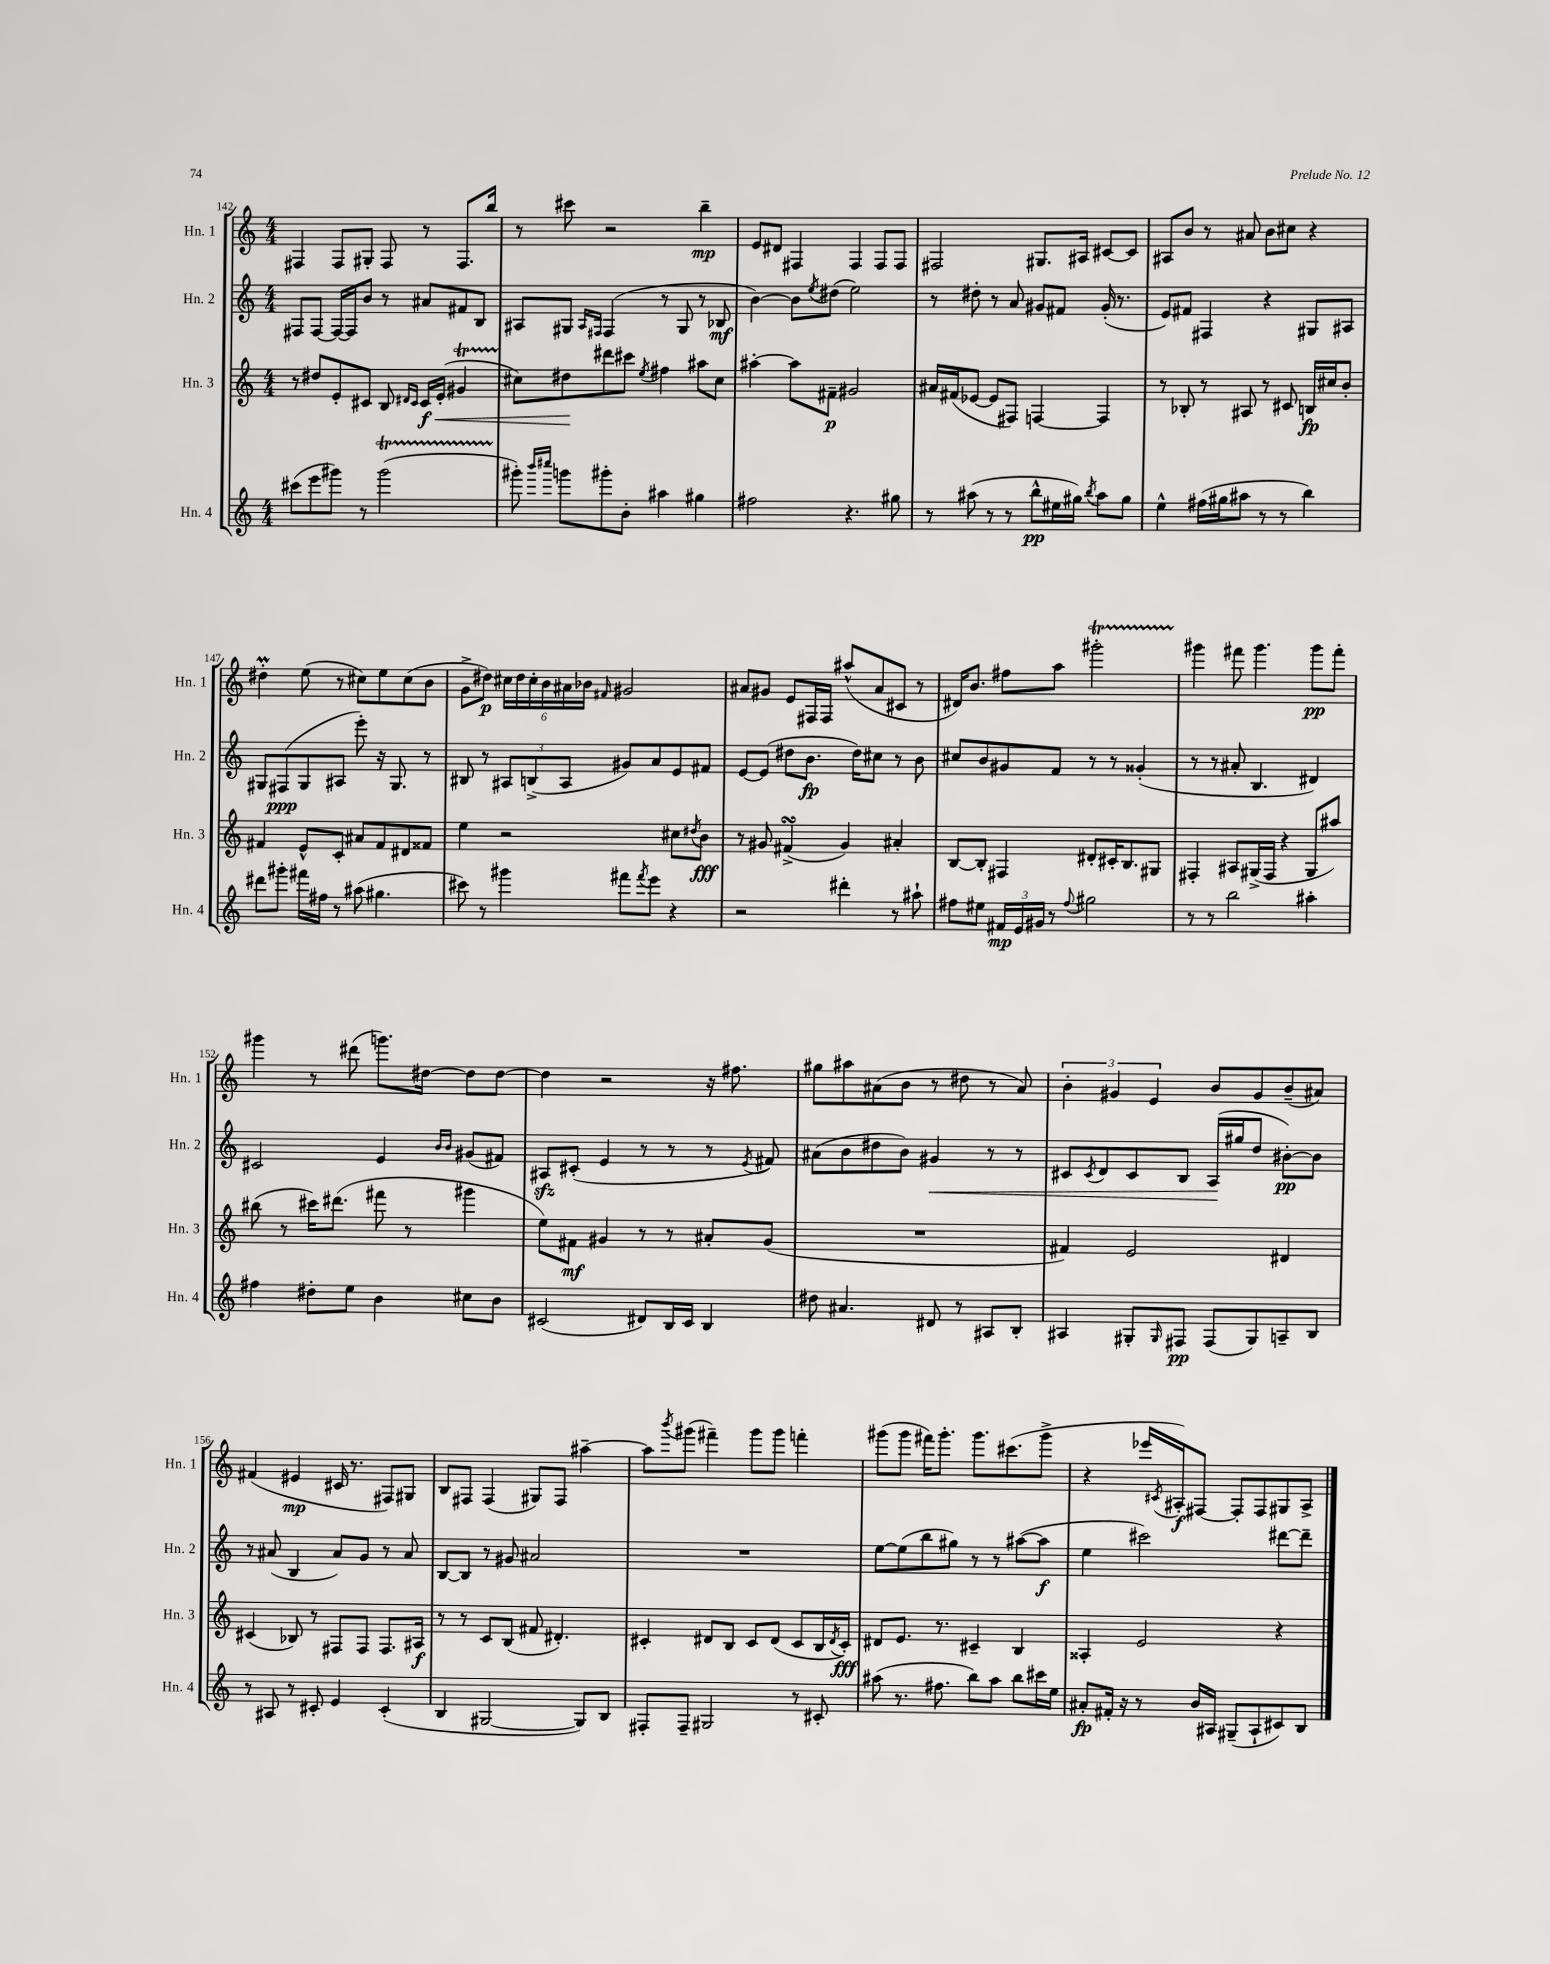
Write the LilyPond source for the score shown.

<<
\new StaffGroup <<
\new Staff = "s0" \with { instrumentName = "Hn. 1" shortInstrumentName = "Hn. 1" } {
    \clef treble \key c \major \numericTimeSignature \time 4/4
    fis4 fis8 gis8-. fis8 r8 fis8. b''16 |
    r8 cis'''8 r2 b''4--\mp |
    e'8 dis'8 fis4 fis4 fis8 fis8 |
    fis2 gis8. ais16 cis'8~ cis'8 |
    ais8 b'8 r8 ais'8 b'8 cis''8 r4 |
    dis''4-.\prall e''8( r8 cis''8) e''8 cis''8( b'8 |
    g'8-> dis''8\p) \tuplet 6/4 { cis''16 dis''16 cis''16-. b'16 ais'16 bes'16 } \grace { fis'16 } gis'2 |
    ais'8 gis'8 e'8 fis16 fis16 ais''8-^( ais'8 cis'8 r8 |
    dis'16) b'8. fis''8 a''8 gis'''2-.\startTrillSpan |
    gis'''4\stopTrillSpan fis'''8 gis'''4. gis'''8\pp fis'''8-. |
    gis'''4 r8 dis'''8( g'''8.) dis''16~ dis''8 dis''8~ |
    dis''4 r2 r16 fis''8. |
    gis''8 ais''8 ais'8( b'8 r8 dis''8 r8 ais'8) |
    \tuplet 3/2 { b'4-. gis'4 e'4 } b'8 gis'8 b'8--( ais'8) |
    fis'4( eis'4\mp cis'16 r8. fis8) gis8 |
    b8 fis8 fis4( gis8) fis8 ais''4~-- |
    ais''8 \acciaccatura { b'''8 } gis'''8( fis'''4--) gis'''8 gis'''8 f'''4-. |
    gis'''8( gis'''8 fis'''16) gis'''8.-. gis'''8. cis'''8.( gis'''8-> |
    r4 ees'''16 \acciaccatura { cis'8 } ais16-.\f) fis8~ fis8-. fis8 gis8 ais8-> \bar "|." |
}
\new Staff = "s1" \with { instrumentName = "Hn. 2" shortInstrumentName = "Hn. 2" } {
    \clef treble \key c \major \numericTimeSignature \time 4/4
    fis8 fis8~ fis16~ fis16 b'8 r8 ais'8 fis'8 b8 |
    ais8 gis8 \grace { ais16 fis16 } fis4( r8 gis8 r8 bes8\mf |
    b'4~) b'8 \acciaccatura { e''8 } dis''8( e''2) |
    r8 dis''8-. r8 a'8 gis'8 fis'8 gis'16-.( r8. |
    e'8) fis'8 fis4 r4 gis8 ais8 |
    gis8 fis8\ppp( gis8 ais8 e'''8-.) r16 gis8. r8 |
    bis8 r8 \tuplet 3/2 { ais8 b8->( ais8 } gis'8) a'8 e'8 fis'8 |
    e'8~ e'8( dis''8 b'8.\fp dis''16) cis''8 r8 b'8 |
    cis''8 b'8 gis'8 f'8 r8 r8 gisis'4-.( |
    r8 r8 ais'8-. b4. dis'4) |
    cis'2 e'4 \grace { b'16 b'16 } gis'8( fis'8) |
    ais8\sfz cis'8-.( e'4 r8 r8 r8 \acciaccatura { e'8 } fis'8) |
    ais'8( b'8 dis''8 b'8) gis'4\< r8 r8 |
    cis'8 \acciaccatura { cis'8 } d'8 cis'8 b8 a16\!( gis''16 d''8 bis'8~-.\pp) bis'8 |
    r8 ais'8( b4 ais'8) g'8 r8 ais'8 |
    b8~ b8 r8 gis'8 ais'2 |
    R1 |
    e''8~ e''8( b''8 gis''8) r8 r8 ais''8~( ais''8\f |
    e''4 cis'''2) dis'''8~ dis'''8-- \bar "|." |
}
\new Staff = "s2" \with { instrumentName = "Hn. 3" shortInstrumentName = "Hn. 3" } {
    \clef treble \key c \major \numericTimeSignature \time 4/4
    r8 dis''8 e'8-. cis'8 b8 \grace { dis'16 cis'16 } cis'16\f\< e'16-.( gis'4\startTrillSpan |
    cis''8\stopTrillSpan) dis''8\! dis'''8 cis'''8 \acciaccatura { e''8 } fis''4 ais''8 cis''8 |
    ais''4~-. ais''8 fis'8--\p gis'2 |
    ais'16 fis'16( ees'8~ ees'8 fis8) f4~ f4 |
    r8 bes8-. r8 ais8 r8 cis'8 b16\fp cis''16 b'8-. |
    fis'4 e'8-^ c'8-. ais'8 fis'8 dis'8 fisis'8 |
    e''4 r2 cis''8 \acciaccatura { dis''8 } b'8\fff |
    r8 gis'8 fis'4->\turn( gis'4) ais'4-. |
    b8~ b8-. fis4 dis'8-. cis'16-. b8. gis8 |
    fis4-. ais8 gis16->( fis16 r4 gis8 ais''8) |
    bis''8( r8 cis'''16) dis'''8.( fis'''8 r8 gis'''4 |
    e''8) fis'8\mf gis'4 r8 r8 ais'8-. gis'8( |
    R1 |
    fis'4) e'2 dis'4 |
    cis'4( bes8) r8 fis8 fis8 fis8. ais16\f |
    r8 r8 c'8 b8( fis'8 dis'4.-.) |
    cis'4-. dis'8 b8 cis'8 dis'8( cis'8 b16 \acciaccatura { dis'8 } cis'16-.\fff) |
    dis'8 e'8. r8. cis'4-- b4 |
    aisis4-. e'2 r4 \bar "|." |
}
\new Staff = "s3" \with { instrumentName = "Hn. 4" shortInstrumentName = "Hn. 4" } {
    \clef treble \key c \major \numericTimeSignature \time 4/4
    cis'''8( e'''8 gis'''8) r8 gis'''2\startTrillSpan( |
    gis'''8-.\stopTrillSpan) \grace { b'''16 cis''''16 } g'''8 gis'''8-. b'8-. ais''4 gis''4 |
    fis''2 r4. gis''8 |
    r8 ais''8( r8 r8 b''8-^\pp eis''16 gis''16) \acciaccatura { b''8 } ais''8 gis''8 |
    e''4-^ fis''16( gis''16 ais''8 r8 r8 b''4) |
    dis'''8 gis'''8-. fis'''16 fis''16 r8 ais''8( gis''4. |
    cis'''8) r8 gis'''4 fis'''8 \acciaccatura { fis'''8 } e'''8 r4 |
    r2 dis'''4-. r8 ais''8-! |
    fis''8 eis''8 \tuplet 3/2 { fis'16\mp e'16 gis'16 } r8 \appoggiatura { fis''8 } gis''2 |
    r8 r8 b''2 ais''4-. |
    fis''4 dis''8-. e''8 b'4 cis''8 b'8 |
    cis'2( dis'8) b16 cis'16 b4 |
    dis''8 ais'4. dis'8 r8 ais8 b8-. |
    ais4 gis8-. \grace { gis16 } fis8\pp fis8( gis8) a8-- b8 |
    r8 ais8 r8 cis'8-. e'4 cis'4-.( |
    b4 gis2~ gis8) b8 |
    fis8-. fis8-- gis2 r8 cis'8-. |
    ais''8( r8. fis''8. b''8) ais''8 b''8 cis'''16 e''16 |
    ais'8-.\fp fis'16-. r16 r8 b'16 ais16 gis8--( ais8-! cis'8) b8 \bar "|." |
}
>>
>>
\layout { \context { \Score currentBarNumber = #142 } }
